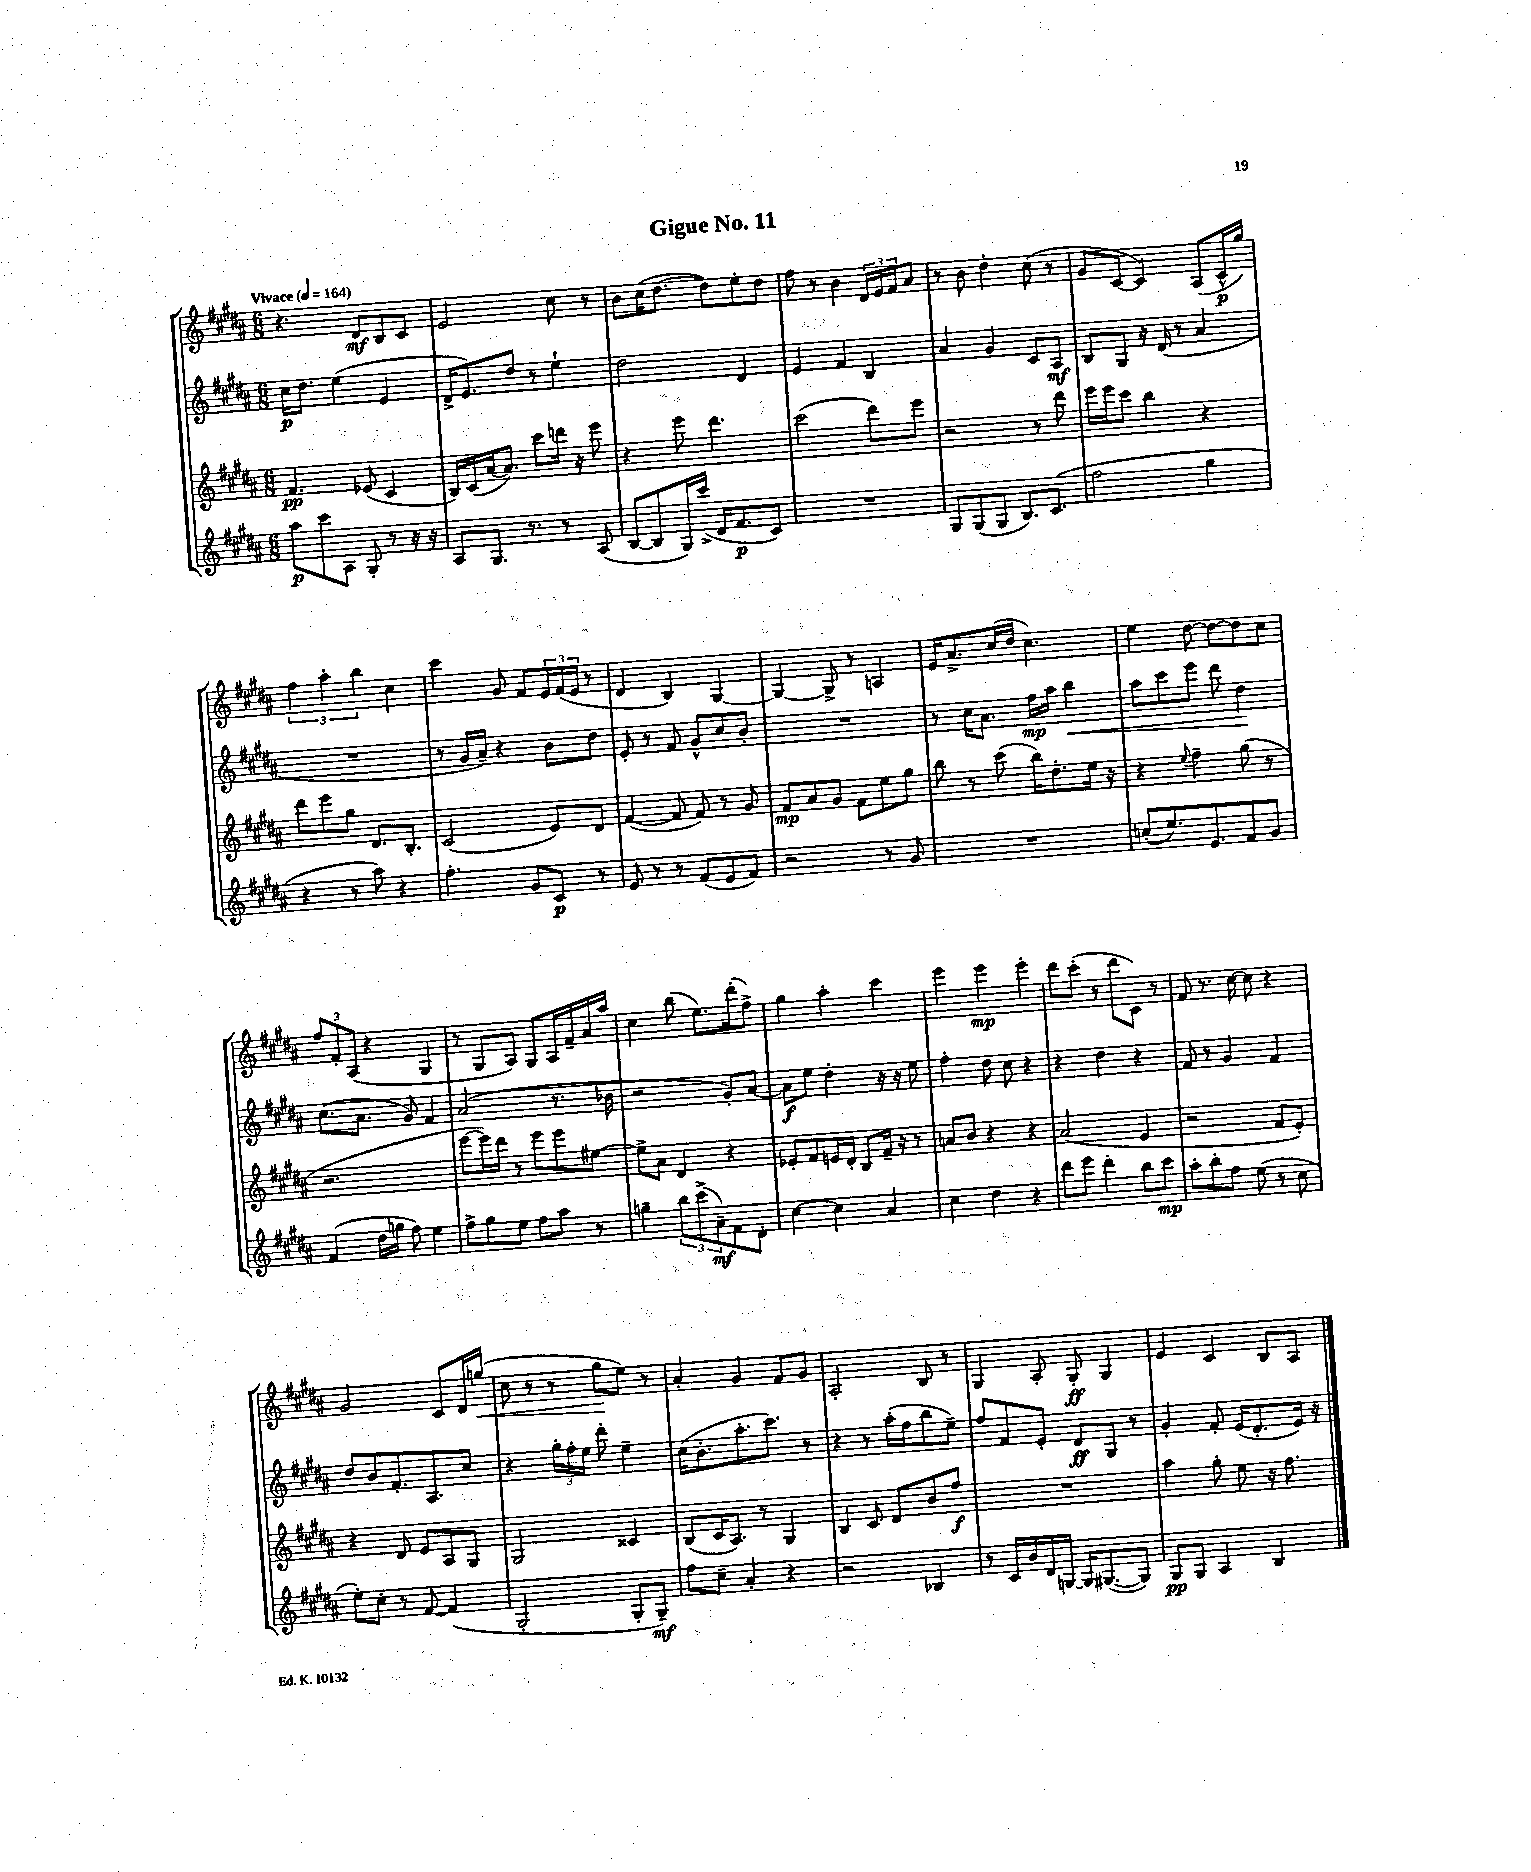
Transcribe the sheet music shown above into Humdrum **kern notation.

**kern	**kern	**kern	**kern
*staff4	*staff3	*staff2	*staff1
*clefG2	*clefG2	*clefG2	*clefG2
*k[f#c#g#d#a#]	*k[f#c#g#d#a#]	*k[f#c#g#d#a#]	*k[f#c#g#d#a#]
*M6/8	*M6/8	*M6/8	*M6/8
*MM164	*MM164	*MM164	*MM164
8aa#	4.f#	16cc#	4.r
.	.	8.dd#	.
8ccc#	.	.	.
8A#	.	(4ee	.
8G#'	(8e-	.	8d#
8r	4c#	4e	8B
16r	.	.	8c#
16r	.	.	.
=	=	=	=
8A#	16B)	16d#^	2e
.	(16c#	8.e)	.
8.G#	[16a#	.	.
.	8.a#])	.	.
.	.	8dd#	.
8.r	.	.	.
.	8ccc#	8r	.
8r	16ddd	4ee`	8cc#
.	16r	.	.
(8A#	8eee	.	8r
=	=	=	=
[8B	4r	2dd#	8b
8B]	.	.	(16cc#
.	.	.	[8.dd#
16G#)	8eee	.	.
(16ccc#^	.	.	.
16d#	4.ddd#	.	8dd#])
8.f#	.	.	.
.	.	4d#	8ee'
8c#)	.	.	8dd#
=	=	=	=
2.r	(2ccc#	4e	8ff#
.	.	.	8r
.	.	4f#	4b
.	8ddd#)	4B	24d#
.	.	.	24e
.	.	.	24f#
.	8eee	.	8a#
=	=	=	=
8G#	2r	4a#	8r
(8G#	.	.	8b
8G#	.	4g#	4dd#'
8.B)	.	.	.
.	8r	8c#	(8cc#
(8.c#	.	.	.
.	8ddd#	8A#	8r
=	=	=	=
2ff#	16eee	8B	8g#
.	16eee	.	.
.	8ccc#	8G#	[8c#
.	4bb	16r	4c#])
.	.	(16d#	.
.	.	8r	.
4gg#	4r	4a#	(8A#
.	.	.	16c#^^
.	.	.	16gg#)
=	=	=	=
4r	8ddd#	2.r	6ff#
.	8eee	.	.
.	.	.	6aa#'
8r	8gg#	.	.
.	.	.	6bb
8aa#)	8.d#	.	.
4r	.	.	4cc#
.	8.B'	.	.
=	=	=	=
4.ff#'	(2c#	8r	4ccc#
.	.	16g#	.
.	.	16a#~)	.
.	.	4r	8g#
8g#	.	.	8f#
8c#	8e)	8b	24e
.	.	.	(24f#
.	.	.	24e
8r	8d#	8dd#	8r
=	=	=	=
8e	([4f#	8e'	4d#
8r	.	8r	.
8r	8f#]	8f#	4B)
(8f#	8f#)	8g#^^	.
8e	8r	8cc#	[4G#
8f#)	8g#	8b'	.
=	=	=	=
2r	8f#	2.r	4G#_
.	8a#	.	.
.	8g#	.	8G#^]
.	8f#	.	8r
8r	8ee	.	4A
8g#	8gg#	.	.
=	=	=	=
2.r	8bb	8r	16e
.	.	.	8.a#^
.	8r	16cc#	.
.	.	8.a#	.
.	(8ccc#	.	(16cc#
.	.	.	16dd#
.	16bb)	16ff#	4.cc#)
.	8.dd#'	16aa#	.
.	.	4bb	.
.	16ee	.	.
.	16r	.	.
=	=	=	=
(8cc'	4r	8aa#	4ee
8.ee)	.	8ccc#	.
.	8qqee	.	.
.	4ff#~	8eee	[8dd#
8.e	.	.	.
.	.	8ddd#	8dd#_
8f#	(8gg#	4dd#	8dd#]
8g#	8r	.	8cc#
=	=	=	=
(4f#	2.r	(8.cc#	12ff#
.	.	.	12f#'
.	.	.	(12A#
.	.	8.a#	.
16dd#	.	.	4r
16gg	.	.	.
8ff#)	.	8g#)	.
4ee	.	4f#	4G#
=	=	=	=
8ff#^	[8eee	(2a#	8r
8gg#	16eee])	.	8G#
.	16ddd#	.	.
8ee	8r	.	8A#)
8ff#	8eee	.	8G#
8aa#	8eee	8.r	16A#
.	.	.	16f#~
8r	[8ee#	.	16a#
.	.	16b-	16aa#
=	=	=	=
4gg~	8ee#^]	2r	4cc#
.	8a#	.	.
12bb	4d#	.	(8bb
(12ccc#^	.	.	.
.	.	.	8.ee)
12a#~)	.	.	.
8f#	4r	8g#')	.
.	.	.	(16ddd#'
8d#'	.	[8a#	8ff#^)
=	=	=	=
[4cc#	8e-'	8a#]	4gg#
.	8f#	8ee	.
4cc#]	16e	4dd#'	4aa#'
.	16d#'	.	.
.	8B	.	.
4a#	16f#~	16r	4ccc#
.	16r	16r	.
.	8r	8ee	.
=	=	=	=
4cc#	8a	4ff#'	4eee
.	8b	.	.
4dd#	4r	8dd#	4eee
.	.	8cc#	.
4r	4r	4r	4eee'
=	=	=	=
8ddd#	(2a#	4r	8ddd#
8eee	.	.	(8ccc#'
4ddd#'	.	4dd#	8r
.	.	.	8ddd#
8bb	4e	4r	8c#)
8ccc#	.	.	8r
=	=	=	=
8aa#'	2r	8f#	8f#
8bb'	.	8r	8.r
8ff#	.	4g#	.
.	.	.	[16cc#
(8ee	.	.	8cc#]
8r	8f#	4f#	4r
8cc#	8e')	.	.
=	=	=	=
8ee')	4r	8dd#	2g#
8cc#'	.	8b	.
8r	8d#	8.f#'	.
[8f#	8e	.	.
.	.	8.A#	.
(4f#]	8A#	.	8c#
.	8G#	8cc#	16d#
.	.	.	(16gg
=	=	=	=
2G#'	2G#	4r	8cc#
.	.	.	8r
.	.	24gg#'	8r
.	.	24ff#'	.
.	.	24ee	.
.	.	8ddd#'	8gg#
8G#'	4c##	4ee~	8ee)
8G#~)	.	.	8r
=	=	=	=
8ff#	(8B	(16cc#	4a#'
.	.	8.b'	.
8cc#~	16c#	.	.
.	8.A#)	.	.
4a#'	.	8.aa#'	4g#
.	8r	.	.
.	.	8.ccc#)	.
4r	4G#	.	8f#
.	.	8r	8g#
=	=	=	=
2r	4B	4r	2A#'
.	8c#	8r	.
.	8d#	(16aa#'	.
.	.	16ff#	.
4B-	8b	8bb	8B
.	8ff#	8ee~)	8r
=	=	=	=
8r	2.r	8ff#	4G#
16c#	.	8f#	.
16b	.	.	.
16d#	.	8e'	8A#'
[16G	.	.	.
16G]	.	8d#	8G#'
([8.G#	.	.	.
.	.	8G#	4G#
8G#])	.	8r	.
=	=	=	=
8G#	4aa#	4g#'	4e
8G#	.	.	.
4A#	8gg#'	8f#'	4c#
.	8ee	(16e	.
.	.	8.d#'	.
4B	16r	.	8B
.	8.ff#	.	.
.	.	16e)	8A#
.	.	16r	.
==	==	==	==
*-	*-	*-	*-
